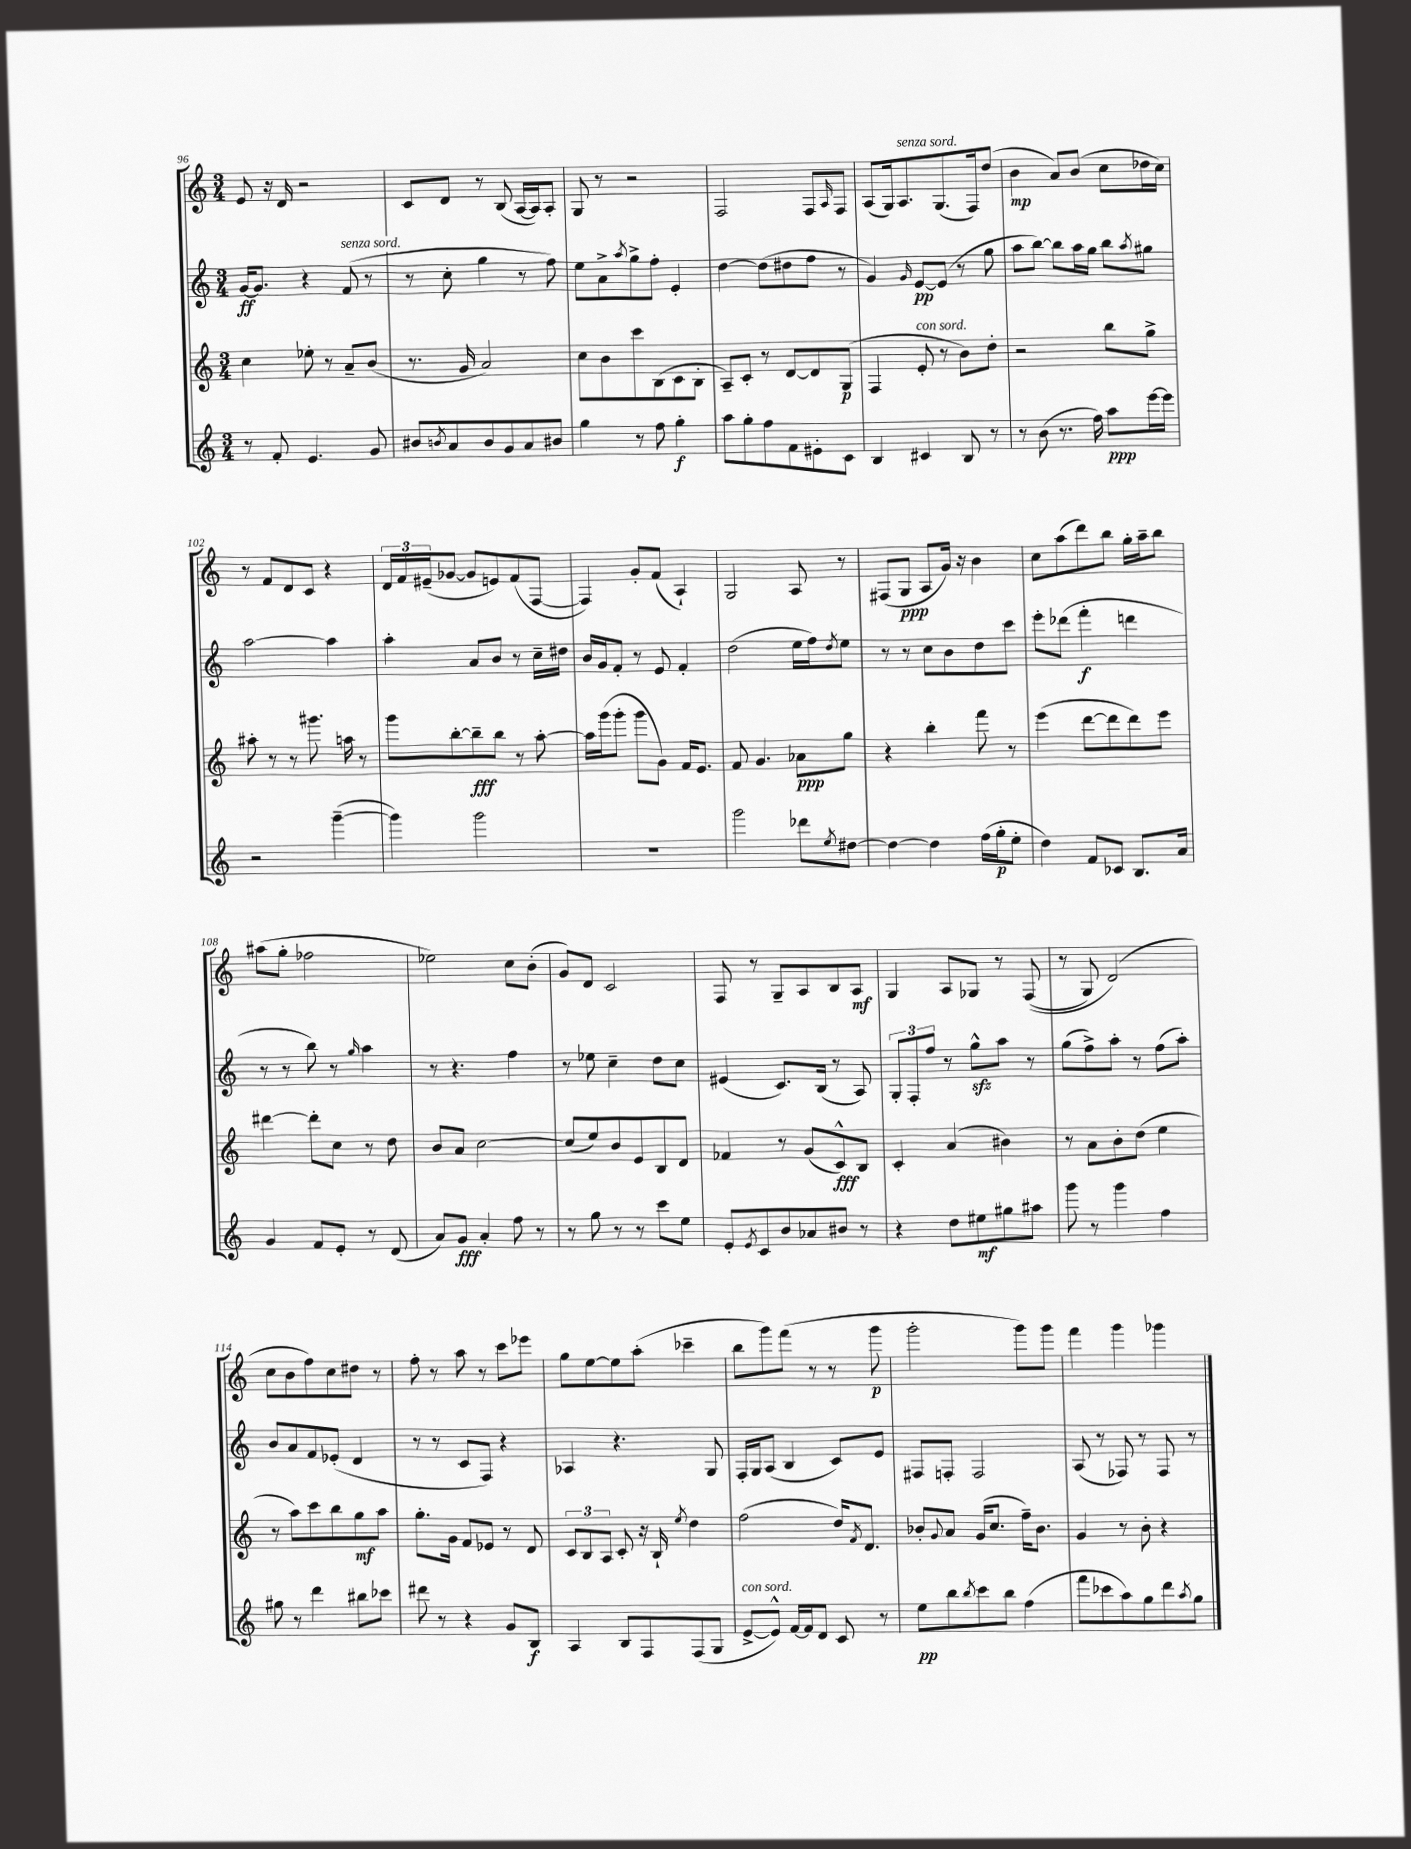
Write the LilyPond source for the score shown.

<<
\new StaffGroup <<
\new Staff = "s0" {
    \clef treble \key c \major \numericTimeSignature \time 3/4
    e'8 r16 d'16 r2 |
    c'8 d'8 r8 b8( a16~ a16) a8-. |
    g8 r8 r2 |
    f2 f8 \grace { a16 } f8 |
    a8( g16) a8.^\markup { \italic "senza sord." } g8.( f16) d''8( |
    b'4\mp a'8) b'8( c''8 des''16 c''16) |
    r8 f'8 d'8 c'8 r4 |
    \tuplet 3/2 { d'16 f'16 eis'16--( } ges'8~ ges'8 e'8) f'8( f8~ |
    f4) g'8-. f'8( a4-!) |
    g2 a8 r8 |
    fis8( g8\ppp a8 g'16) r16 b'4 |
    c''8 a''8( d'''8) b''8 g''16-. a''16-- b''8 |
    ais''8( g''8-. fes''2 |
    ees''2) c''8 b'8-.( |
    g'8) d'8 c'2 |
    f8 r8 g8-- a8 b8 a8\mf |
    g4 a8 ges8 r8 f8(\( |
    r8 g8) d'2(\) |
    c''8 b'8 f''8) c''8 dis''8 r8 |
    f''8-. r8 a''8 r8 c'''8 ees'''8 |
    g''8 e''8~ e''8 a''8-.( ces'''4-- |
    b''8 g'''8) f'''8( r8 r8 g'''8\p |
    g'''2-. g'''8) g'''8 |
    f'''4 g'''4 ges'''4 \bar "|." |
}
\new Staff = "s1" {
    \clef treble \key c \major \numericTimeSignature \time 3/4
    g'16~\ff g'8. r4 f'8^\markup { \italic "senza sord." }( r8 |
    r8 c''8-. g''4 r8 f''8) |
    e''8 a'8-> \acciaccatura { a''8 } g''8-> f''8-. e'4-. |
    d''4~ d''8( dis''8 f''8 r8 |
    g'4) \grace { g'16 } e'8~\pp e'8( r8 g''8 |
    a''8 b''8~) b''8 a''16 g''16 b''8 \acciaccatura { a''8 } gis''8 |
    a''2~ a''4 |
    a''4-. a'8 b'8 r8 c''16-- dis''16 |
    b'16 g'16 f'8-. r8 e'8 f'4-. |
    d''2( e''16 f''16) \acciaccatura { d''8 } e''8 |
    r8 r8 c''8 b'8 d''8 c'''8 |
    e'''8-. des'''8( f'''4-.\f d'''4 |
    r8 r8 b''8) r8 \grace { g''16 } a''4 |
    r8 r4. f''4 |
    r8 ees''8 c''4-- d''8 c''8 |
    eis'4( c'8.) b16( r8 a8) |
    \tuplet 3/2 { g8-. f8-. f''8 } r8 g''8-^\sfz a''8 r8 |
    g''8( f''8->) a''8-. r8 f''8( a''8-.) |
    b'8 a'8 f'8 ees'8-.( d'4 |
    r8 r8 c'8 f8) r4 |
    aes4 r4. g8 |
    f16-. g16 a8( b4 c'8) e'8 |
    fis8 f8-. f2 |
    a8( r8 fes8) r8 fes8 r8 \bar "|." |
}
\new Staff = "s2" {
    \clef treble \key c \major \numericTimeSignature \time 3/4
    c''4 ees''8-. r8 a'8-- b'8( |
    r8. g'16 a'2) |
    c''8 b'8 c'''8 b8( c'8 b8-. |
    a8--) c'8-. r8 d'8~ d'8 g8\p( |
    f4 e'8-.^\markup { \italic "con sord." } r8 b'8) d''8-. |
    r2 b''8 g''8-> |
    ais''8-. r8 r8 gis'''8. a''16 r8 |
    g'''8 b''8~-. b''8--\fff b''8 r8 a''8~-. |
    a''16 g'''16( g'''8-. g'''8 g'8) f'16 e'8. |
    f'8 g'4. aes'8\ppp g''8 |
    r4 b''4-. f'''8 r8 |
    e'''4( d'''8~ d'''8 d'''8) e'''8 |
    dis'''4~ dis'''8-. c''8 r8 d''8 |
    b'8 a'8 c''2~ |
    c''8( e''8) b'8 e'8 b8 d'8 |
    fes'4 r8 g'8( c'8-^\fff) b8 |
    c'4-. a'4( bis'4) |
    r8 a'8 b'8-. d''8( e''4 |
    r8 a''8) c'''8 b''8 g''8\mf a''8 |
    g''8.-. g'16 f'8 ees'8 r8 d'8 |
    \tuplet 3/2 { c'8 b8 a8 } c'8-. r16 b16-! \acciaccatura { e''8 } d''4 |
    f''2( d''16) \acciaccatura { f'8 } d'8. |
    bes'8-. \appoggiatura { g'8 } a'8 g'16( c''8. f''16--) bes'8. |
    g'4 r8 b'8-. r4 \bar "|." |
}
\new Staff = "s3" {
    \clef treble \key c \major \numericTimeSignature \time 3/4
    r8 f'8-. e'4. g'8 |
    bis'8 \acciaccatura { b'8 } a'8 b'8 g'8 a'8 bis'8 |
    g''4 r8 f''8 g''4-.\f |
    a''8 g''8-. f''8 f'8 eis'8-. c'8 |
    b4 cis'4 b8 r8 |
    r8 b'8( r8. f''16) a''8\ppp e'''16~ e'''16 |
    r2 g'''4~--( |
    g'''4) g'''2 |
    R2. |
    g'''2 des'''8 \acciaccatura { e''8 } dis''8~ |
    dis''4~ dis''4 f''16( g''16-.\p e''8-. |
    d''4) f'8 ces'8 b8. a'16 |
    g'4 f'8 e'8-. r8 d'8( |
    a'8) g'8\fff a'4-. f''8 r8 |
    r8 g''8 r8 r8 c'''8 e''8 |
    e'8-. \acciaccatura { e'8 } c'8 b'8 aes'8 bis'8 r8 |
    r4 d''8 eis''8\mf gis''8 ais''8 |
    g'''8 r8 g'''4 f''4 |
    gis''8 r8 d'''4 bis''8 ces'''8 |
    dis'''8 r8 r4 g'8 b8\f |
    a4 b8 f8 f8( g8 |
    e'8~->^\markup { \italic "con sord." } e'8-^) f'16~ f'16 d'8 c'8 r8 |
    e''8\pp b''8 \acciaccatura { b''8 } c'''8 b''8 f''4( |
    f'''8 ces'''8 a''8) g''8 d'''8 \acciaccatura { a''8 } g''8 \bar "|." |
}
>>
>>
\layout { \context { \Score currentBarNumber = #96 } }
